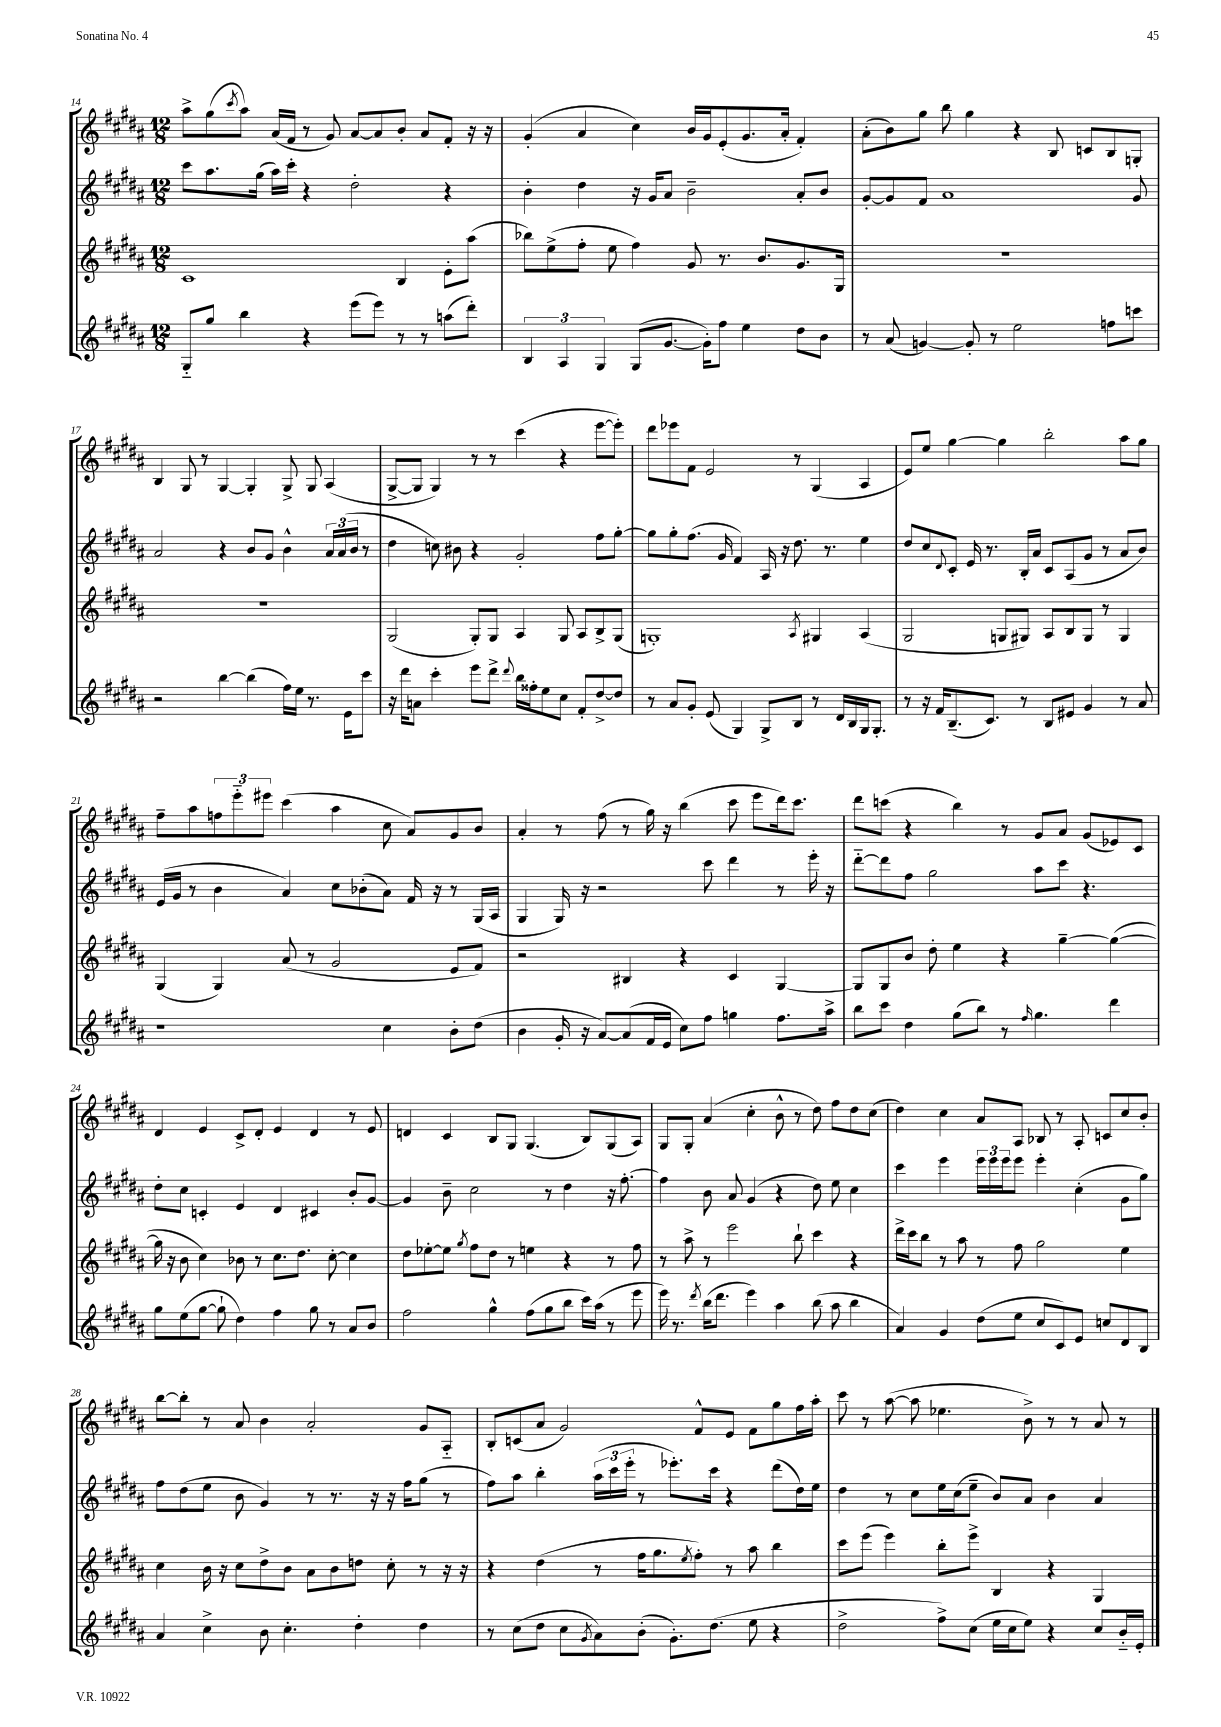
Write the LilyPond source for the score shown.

<<
\new StaffGroup <<
\new Staff = "s0" {
    \clef treble \key b \major \numericTimeSignature \time 12/8
    ais''8-> gis''8( \acciaccatura { cis'''8 } ais''8) ais'16( fis'16 r8 gis'8) ais'8~ ais'8 b'8-. ais'8 fis'8-. r16 r16 |
    gis'4-.( ais'4 cis''4) b'16 gis'16 e'8-.( gis'8. ais'16-. fis'4-.) |
    ais'8-.( b'8) gis''8 b''8 gis''4 r4 b8 c'8 b8 g8-. |
    b4 gis8 r8 gis4~ gis4-. gis8-> gis8 ais4( |
    gis8~-> gis8 gis4) r8 r8 cis'''4( r4 e'''8~ e'''8-.) |
    dis'''8 ees'''8 fis'8 e'2 r8 gis4( ais4 |
    e'8) e''8 gis''4~ gis''4 b''2-. ais''8 gis''8 |
    fis''8-- ais''8 \tuplet 3/2 { f''8 e'''8-_ eis'''8 } cis'''4( ais''4 cis''8 ais'8) gis'8 b'8 |
    ais'4-. r8 fis''8( r8 gis''16) r16 b''4( cis'''8 e'''8 dis'''16) cis'''8. |
    dis'''8 c'''8( r4 b''4) r8 gis'8 ais'8 gis'8( ees'8) cis'8 |
    dis'4 e'4 cis'8-> dis'8-. e'4 dis'4 r8 e'8 |
    d'4 cis'4 b8 gis8 gis4.( b8) gis8( ais8) |
    gis8 gis8-. ais'4( cis''4-. b'8-^ r8 dis''8) fis''8 dis''8 cis''8( |
    dis''4) cis''4 ais'8 ais8 bes8 r8 ais8-. c'8 cis''8 b'8-. |
    b''8~ b''8-. r8 ais'8 b'4 ais'2-. gis'8 ais8-_ |
    b8-. c'8( ais'8 gis'2) fis'8-^ e'8 fis'8 gis''8 fis''16 ais''16-. |
    cis'''8 r8 ais''8~( ais''8 ees''4. b'8->) r8 r8 ais'8 r8 \bar "|." |
}
\new Staff = "s1" {
    \clef treble \key b \major \numericTimeSignature \time 12/8
    cis'''8 ais''8. gis''16( ais''16) cis'''16-. r4 dis''2-. r4 |
    b'4-. dis''4 r16 gis'16 ais'8 b'2-- ais'8-. b'8 |
    gis'8~-. gis'8 fis'8 ais'1 gis'8 |
    ais'2 r4 b'8 gis'8 b'4-^ \tuplet 3/2 { ais'16 ais'16( b'16 } r8 |
    dis''4 c''8) bis'8 r4 gis'2-. fis''8 gis''8~-. |
    gis''8 gis''8-. fis''8.( gis'16 fis'4) ais16 r16 dis''8. r8. e''4 |
    dis''8 cis''8 \appoggiatura { dis'8 } cis'8-. e'16 r8. b16-. ais'16 cis'8 ais8( gis'8 r8 ais'8 b'8) |
    e'16( gis'16 r8 b'4 ais'4) cis''8 bes'8-.( ais'8) fis'16 r16 r8 gis16( ais16 |
    gis4 gis16) r16 r2 cis'''8 dis'''4 r8 e'''16-. r16 |
    dis'''8~-_ dis'''8 fis''8 gis''2 ais''8 cis'''8 r4. |
    dis''8-. cis''8 c'4-. e'4 dis'4 cis'4 b'8-. gis'8~ |
    gis'4 b'8-- cis''2 r8 dis''4 r16 fis''8.~-. |
    fis''4 b'8 ais'8 gis'4( r4 dis''8) e''8 cis''4 |
    cis'''4 e'''4 \tuplet 3/2 { e'''16 e'''16 e'''16 } e'''8 e'''4-. cis''4-.( gis'8 gis''8) |
    fis''8 dis''8( e''8 b'8 gis'4) r8 r8. r16 r16 fis''16 gis''8( r8 |
    fis''8) ais''8 b''4-. \tuplet 3/2 { ais''16( cis'''16 e'''16-. } r8 ees'''8.-.) cis'''16 r4 dis'''8( dis''16) e''16 |
    dis''4 r8 cis''8 e''16 cis''16( e''8-- b'8) ais'8 b'4 ais'4 \bar "|." |
}
\new Staff = "s2" {
    \clef treble \key b \major \numericTimeSignature \time 12/8
    cis'1 b4 e'8-. ais''8( |
    bes''8) e''8->( fis''8-. e''8 fis''4) gis'8 r8. b'8. gis'8. gis16 |
    R1. |
    R1. |
    gis2( gis8-.) gis8 ais4 gis8 ais8 b8-> gis8( |
    g1-.) \acciaccatura { ais8 } gis4 ais4( |
    gis2 g8 gis8) ais8 b8 gis8 r8 gis4 |
    gis4( gis4) ais'8( r8 gis'2 e'8 fis'8) |
    r2 bis4 r4 cis'4 gis4~ |
    gis8 gis8 b'8 dis''8-. e''4 r4 gis''4~-- gis''4~( |
    gis''16 r16 b'8 cis''4) bes'8 r8 cis''8. dis''8. cis''8~-. cis''4 |
    dis''8 ees''8~-. ees''8 \acciaccatura { gis''8 } fis''8 dis''8 r8 e''4 r4 r8 fis''8 |
    r8 ais''8-> r8 e'''2 b''8-! cis'''4 r4 |
    dis'''16-> cis'''16 b''8 r8 ais''8 r8 fis''8 gis''2 e''4 |
    cis''4 b'16 r16 cis''8 dis''8-> b'8 ais'8 b'8 d''8 cis''8-. r8 r16 r16 |
    r4 dis''4( r8 fis''16 gis''8. \acciaccatura { e''8 } fis''8-.) r8 ais''8 b''4 |
    cis'''8 e'''8( e'''4) b''8-. e'''8-> b4 r4 gis4 \bar "|." |
}
\new Staff = "s3" {
    \clef treble \key b \major \numericTimeSignature \time 12/8
    gis8-_ gis''8 b''4 r4 e'''8( e'''8) r8 r8 a''8( dis'''8-.) |
    \tuplet 3/2 { b4 ais4 gis4 } gis8( gis'8.~ gis'16-.) fis''8 e''4 dis''8 b'8 |
    r8 ais'8( g'4~) g'8-. r8 e''2 f''8 c'''8 |
    r2 b''4~ b''4( fis''16) e''16 r8. e'16 cis'''8 |
    r16 dis'''16 a'8 cis'''4-. e'''8 dis'''8-> \appoggiatura { dis'''8 } b''16 fisis''16-. e''8 cis''8 fis'8-. dis''8~-> dis''8 |
    r8 ais'8 gis'8-. e'8( gis4) gis8-> b8 r8 dis'16 b16 gis16 gis8.-. |
    r8 r16 fis'16 b8.--( cis'8.) r8 b8 eis'8 gis'4 r8 ais'8 |
    r1 cis''4 b'8-. dis''8( |
    b'4 gis'16-. r16 ais'8~) ais'8( fis'16 e'16 cis''8) fis''8 g''4 fis''8. ais''16-> |
    b''8 cis'''8 dis''4 gis''8( b''8) r8 \grace { fis''16 } gis''4. dis'''4 |
    gis''8 e''8( gis''8~ gis''8-! dis''4) fis''4 gis''8 r8 ais'8 b'8 |
    fis''2 gis''4-^ fis''8( gis''8 b''8 cis'''16) ais''16( r8 e'''8 |
    e'''16) r8. \acciaccatura { dis'''8 } b''16( dis'''8. e'''4) ais''4 b''8( ais''8 b''4 |
    ais'4) gis'4 dis''8( e''8 cis''8 cis'8) e'8 c''8 dis'8 b8 |
    ais'4 cis''4-> b'8 cis''4.-. dis''4-. dis''4 |
    r8 cis''8( dis''8 cis''8 \acciaccatura { gis'8 } ais'8) b'8-.( gis'8.-.) dis''8.( e''8 r4 |
    dis''2-> fis''8->) cis''8( e''16 cis''16 e''8) r4 cis''8 b'16-_ e'16-. \bar "|." |
}
>>
>>
\layout { \context { \Score currentBarNumber = #14 } }
